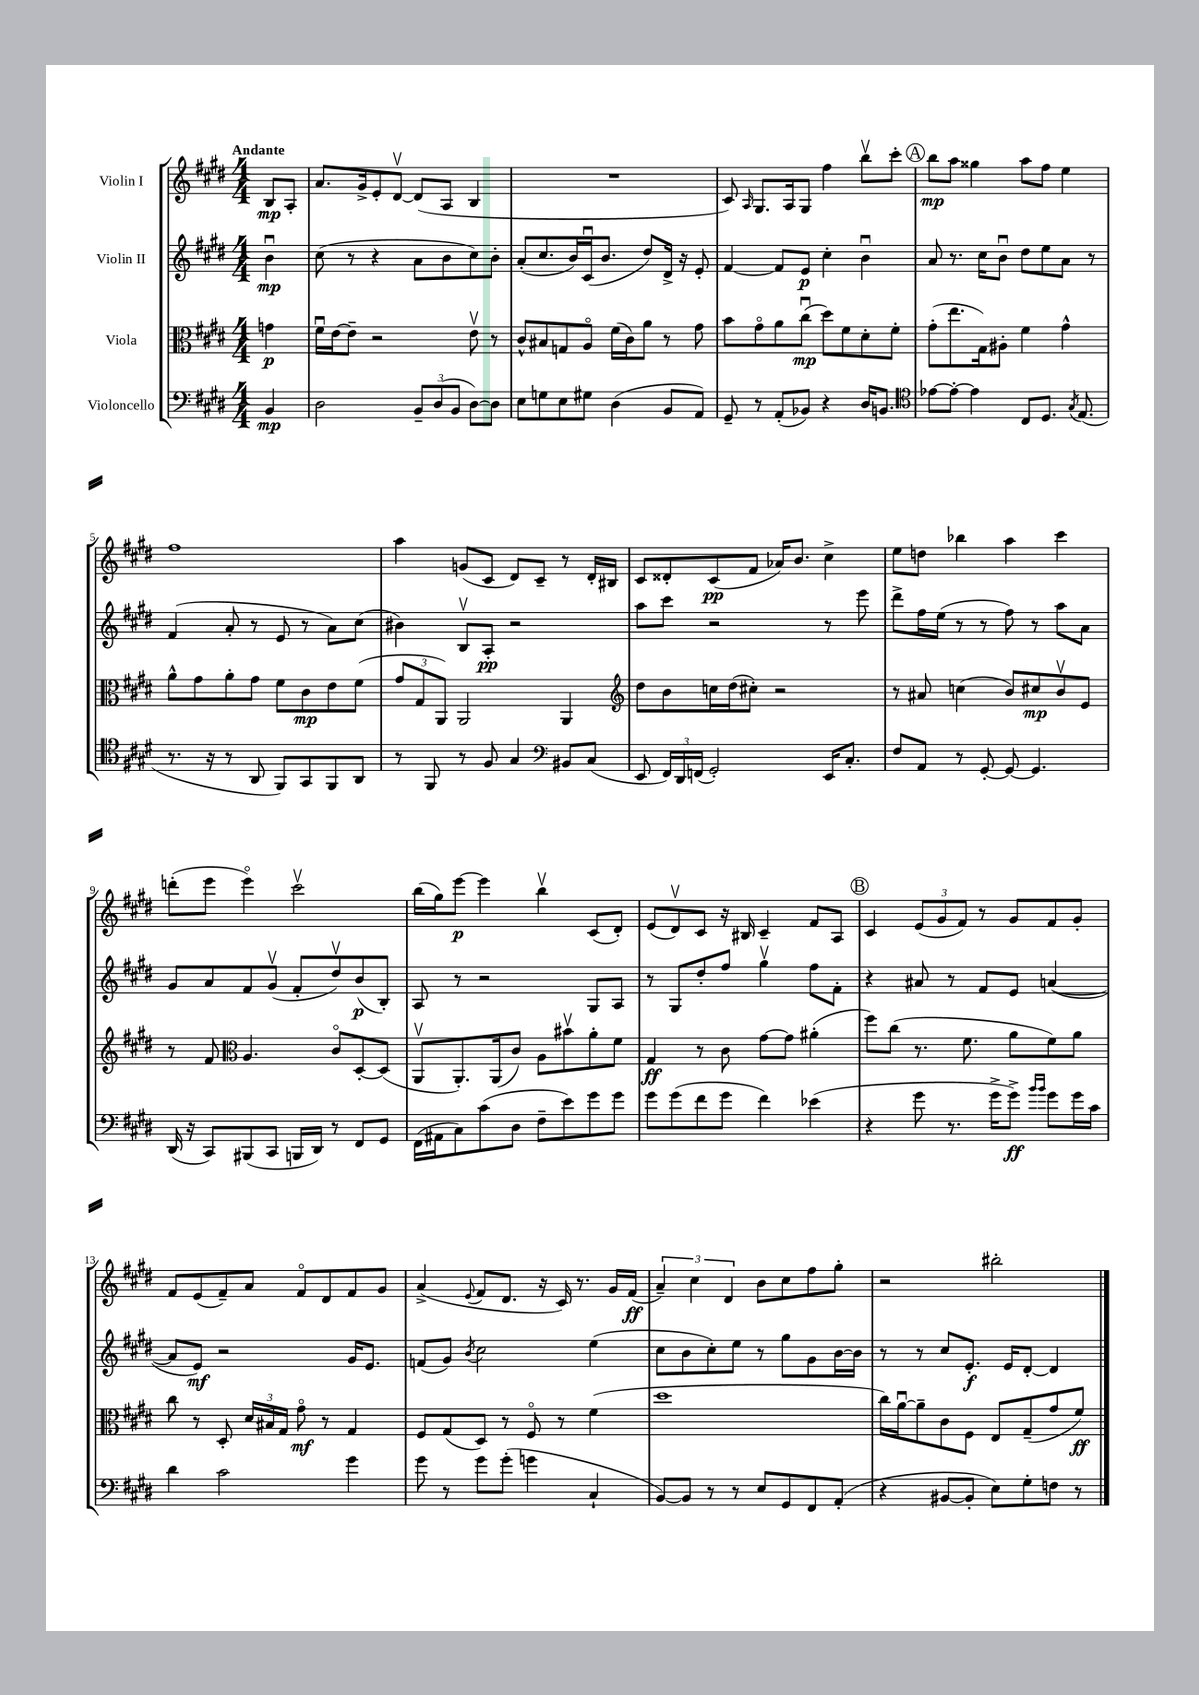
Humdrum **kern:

**kern	**kern	**kern	**kern
*staff4	*staff3	*staff2	*staff1
*clefF4	*clefC3	*clefG2	*clefG2
*k[f#c#g#d#]	*k[f#c#g#d#]	*k[f#c#g#d#]	*k[f#c#g#d#]
*M4/4	*M4/4	*M4/4	*M4/4
4BB	4g	4bu	8B
.	.	.	8A'
=	=	=	=
2D#	16f#u	(8cc#	8.a
.	[16e	.	.
.	8e~]	8r	.
.	.	.	16g#^
.	2r	4r	8e'
.	.	.	[8d#v
12BB~	.	8a	(8d#]
(12D#	.	.	.
.	.	8b	8A
12BB	.	.	.
[8D#)	8ev	8cc#)	4B
8D#]	8r	8b'	.
=	=	=	=
8E	8c#^^	(8a'	1r
8G	8B#	8.cc#	.
8E	8G	.	.
.	.	16b)	.
8G#	8Ao	(16c#u	.
.	.	8.b	.
(4D#	(16f#	.	.
.	16c#)	.	.
.	8a	8dd#)	.
8BB	8r	16d#^	.
.	.	16r	.
8AA)	8g#	8e'	.
=	=	=	=
8GG#~	8b	[4f#	8c#)
.	.	.	16qqA
8r	8g#o	.	8.G#
(8AA'	8a	8f#]	.
.	.	.	16A
8BB-)	(8cc#u	8e	8G#
4r	8dd#)	4cc#'	4ff#
.	8f#	.	.
16D#	8d#'	4bu	8bbv
8.BB	.	.	.
.	8f#'	.	8ccc#'
=	=	=	=
*clefC4	*	*	*
[8e-	(8g#'	8a	8bb
8e-'_	8.ee	8.r	8aa
4e-]	.	.	4gg##
.	16G#)	16cc#	.
.	8A#'	8bu	.
8C#	4f#	8dd#	8aa
8.D#	.	8ee	8ff#
.	4g#^^	8a	4ee
8qG#	.	.	.
(8.E	.	.	.
.	.	8r	.
=	=	=	=
8.r	8a^^	(4f#	1ff#
.	8g#	.	.
16r	.	.	.
8r	8a'	8a'	.
8AA	8g#	8r	.
8FF#)	8f#	8e	.
8GG#	8c#	8r	.
8FF#	8e	8a)	.
8AA	(8f#	(8cc#	.
=	=	=	=
8r	12g#	4b#)	4aa
.	12G#	.	.
8FF#	.	.	.
.	12AA)	.	.
8r	2AA	8Bv	(8g
8F#	.	8A'	8c#
4G#	.	2r	8d#)
.	.	.	8c#~
*clefF4	*	*	*
8BB#	4AA	.	8r
(8C#	.	.	16d#'
.	.	.	16B#
=	=	=	=
*	*clefG2	*	*
8EE	8dd#	8aa	8c#
24FF#)	8b	8ccc#	8d##'
24DD#	.	.	.
(24FF	.	.	.
2GG#')	16cc	2r	(8c#
.	(16dd#	.	.
.	8cc#')	.	8f#
.	2r	.	16a-)
.	.	.	8.b
16EE	.	8r	4cc#^
8.C#'	.	.	.
.	.	8eee	.
=	=	=	=
8F#	8r	8ddd#^	8ee
8AA	8a#	16ff#	8dd
.	.	(16ee	.
8r	(4cc	8r	4bb-
[8GG#'	.	8r	.
8GG#_	8b)	8ff#)	4aa
4.GG#]	8cc#	8r	.
.	8bv	8aa	4ccc#
.	8e	8a	.
=	=	=	=
(16DD#	8r	8g#	(8ddd'
16r	.	.	.
8CC#)	8f#	8a	8eee
*	*clefC3	*	*
(8BBB#	4.A	8f#	4eeeo)
8CC#	.	(8g#v	.
16BBB	.	8f#'	2ccc#v
16DD#)	.	.	.
8r	8c#o	8dd#v)	.
8FF#	[8D#'	(8b	.
8GG#	(8D#]	8B')	.
=	=	=	=
(16FF#	8AAv	8A	(16bb
16AA#	.	.	16gg#)
8C#)	8.AA')	8r	[8eee
(8c#	.	2r	4eee]
.	(16AA	.	.
8D#	8c#)	.	.
8F#~	8A	.	4bbv
8e)	8b#v	.	.
8g#	8a'	8G#	(8c#
8g#	8f#	8A	8d#')
=	=	=	=
8g#	4G#	8r	(8e
(8g#	.	8G#	8d#v)
8f#	8r	8dd#'	8c#
8g#	8c#	8ff#	16r
.	.	.	16B#
4f#)	[8g#	4gg#v	4c#~
.	8g#]	.	.
(4e-	(4a#'	8ff#	8f#
.	.	8f#'	8A
=	=	=	=
4r	8ff#)	4r	4c#
.	(8cc#	.	.
8g#	8.r	8a#	(12e
.	.	.	12g#
8.r	.	8r	.
.	.	.	12f#)
.	8.f#	.	.
.	.	8f#	8r
16g#^	.	.	.
8g#^)	8a	8e	8g#
16qqb	.	.	.
16qqb	.	.	.
8g#	8f#)	([4a	8f#
16g#	8a	.	8g#'
16c#	.	.	.
=	=	=	=
4d#	8cc#	8a]	8f#
.	8r	8e)	(8e
2c#	8D#'	2r	8f#~)
.	24d#	.	8a
.	24B#	.	.
.	24G#	.	.
.	8g#o	.	8f#o
.	8r	.	8d#
4g#	4G#	16g#	8f#
.	.	8.e	.
.	.	.	8g#
=	=	=	=
8g#	8F#	(8f	(4a^
8r	(8G#	8g#)	.
.	.	8qb	8qqe
8g#	8D#)	2cc#	8f#
(8g#'	8r	.	8.d#
4g	8F#o	.	.
.	.	.	16r
.	8r	.	16c#)
.	.	.	8.r
4C#`	(4f#	(4ee	.
.	.	.	16g#
.	.	.	(16f#
=	=	=	=
[8BB)	1dd#	8cc#	6a~)
8BB]	.	8b	.
.	.	.	6cc#
8r	.	8cc#')	.
.	.	.	6d#
8r	.	8ee	.
8E	.	8r	8b
8GG#	.	8gg#	8cc#
8FF#	.	8g#	8ff#
(8AA'	.	[16b	8gg#'
.	.	16b]	.
=	=	=	=
4r	16cc#)	8r	2r
.	[16au	.	.
.	8a~]	8r	.
[8BB#	8c#	8cc#	.
8BB#']	8F#	8.e'	.
8E)	8E	.	2bb#'
.	.	16e	.
8G#'	(8G#~	[8d#'	.
8F	8g#	4d#]	.
8r	8f#)	.	.
==	==	==	==
*-	*-	*-	*-
